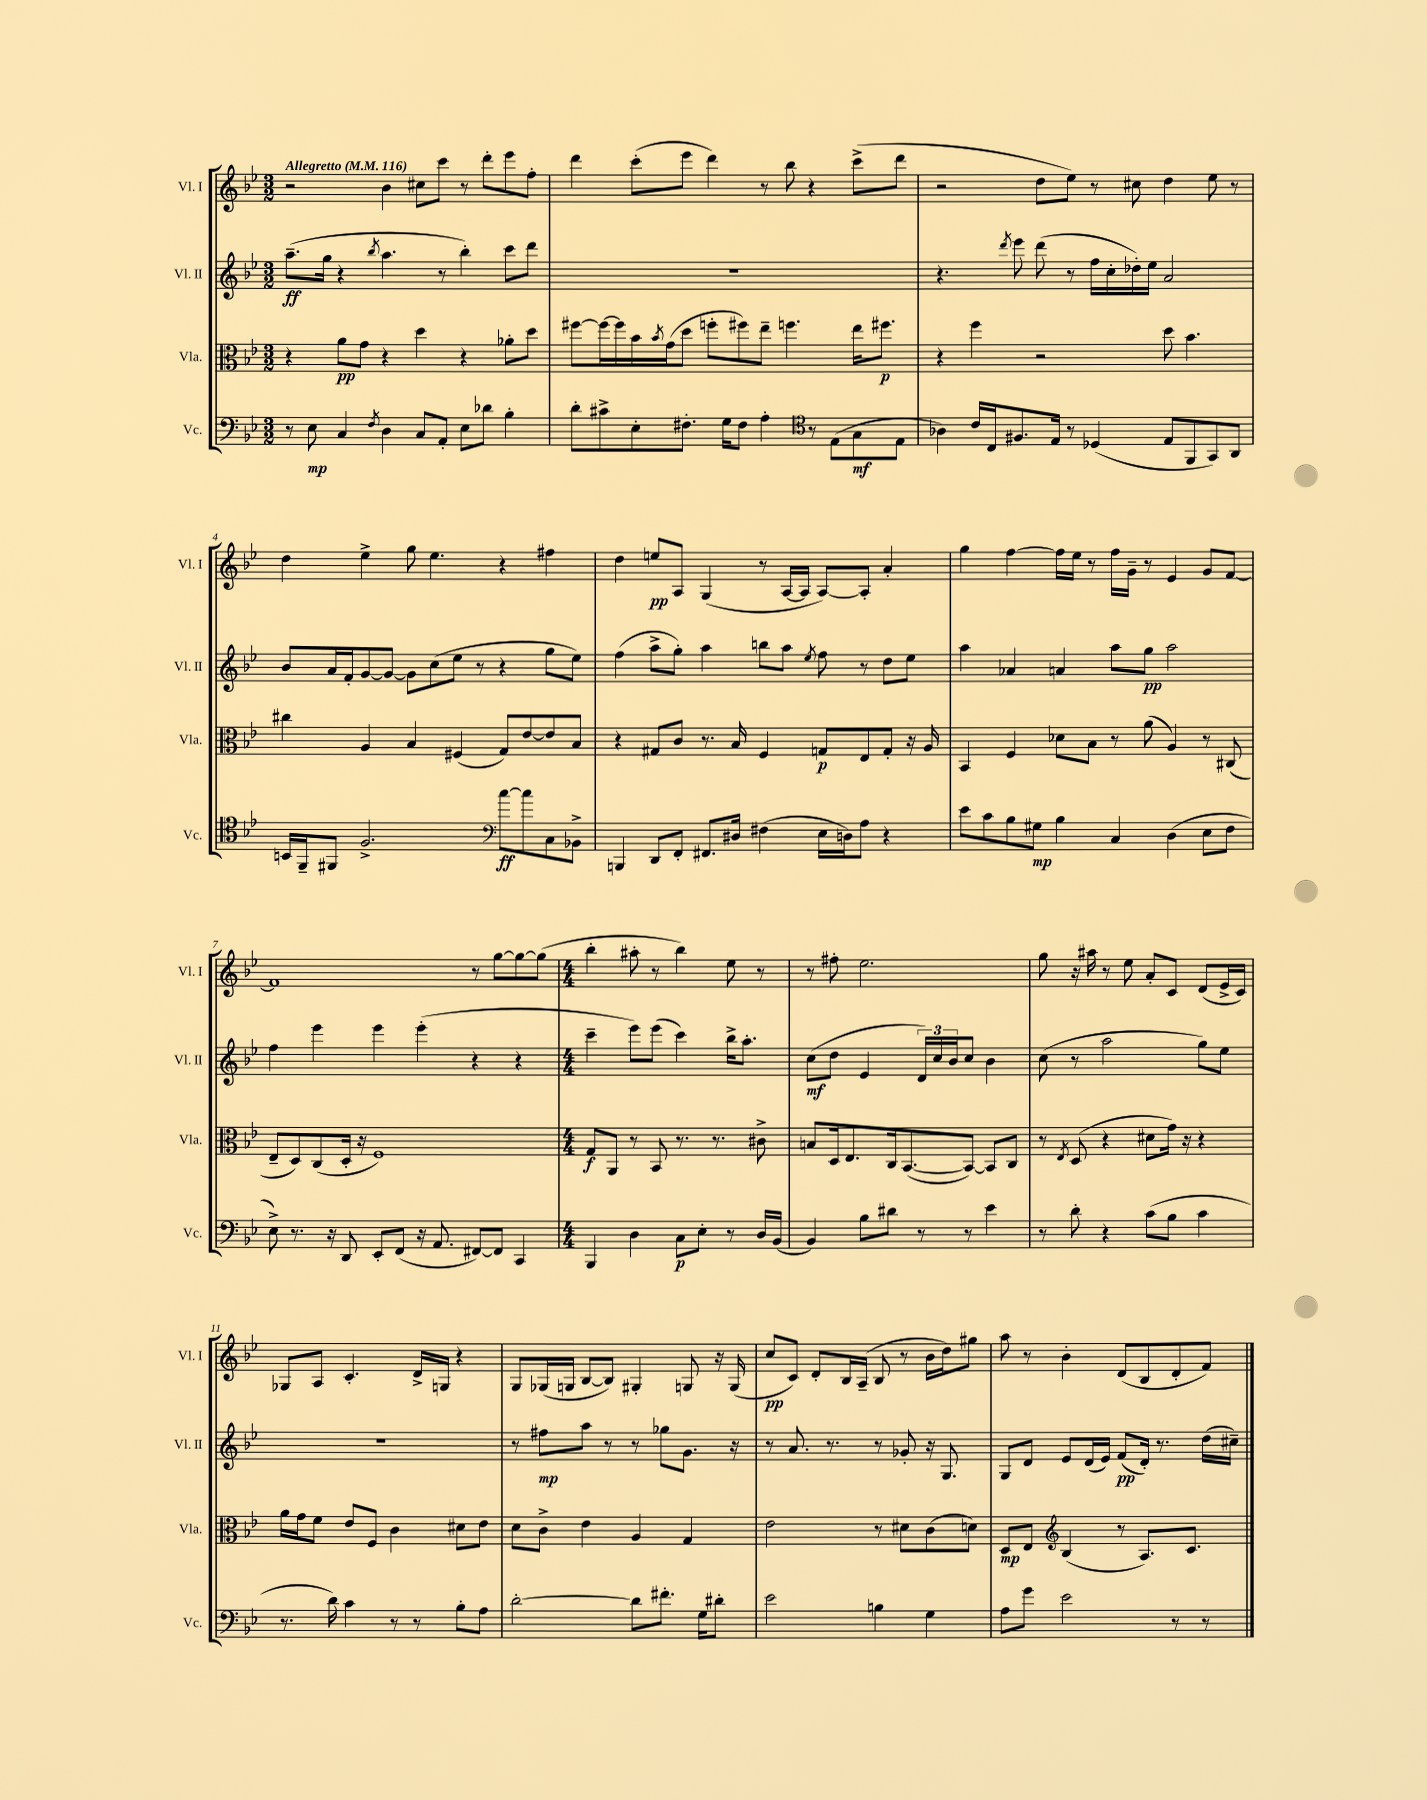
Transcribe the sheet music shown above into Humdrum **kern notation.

**kern	**kern	**kern	**kern
*staff4	*staff3	*staff2	*staff1
*clefF4	*clefC3	*clefG2	*clefG2
*k[b-e-]	*k[b-e-]	*k[b-e-]	*k[b-e-]
*M3/2	*M3/2	*M3/2	*M3/2
*MM116	*MM116	*MM116	*MM116
8r	4r	(8.aa~	2r
8E-	.	.	.
.	.	16gg	.
4C	8a	4r	.
.	8g	.	.
8qF	.	8qbb-	.
4D	4r	4.aa	4b-
8C	4dd	.	8cc#
8AA'	.	8r	8ccc
8E-	4r	4bb-')	8r
8d-	.	.	8ddd'
4B-'	8a-'	8ccc	8eee-
.	8dd	8ddd	8ff'
=	=	=	=
8d'	[8ff#	1.r	4ddd
8c#^	16ff#_	.	.
.	16ff#]	.	.
8E-'	16b-	.	(8ccc'
.	8qb-	.	.
.	(16g	.	.
8.F#'	8dd	.	8eee-
.	8ff'	.	4ddd)
16G	.	.	.
8F#	8ff#)	.	.
4A'	8ee-~	.	8r
.	4.ff	.	8bb-
8r	.	.	4r
(8E-	.	.	.
8G	16ee-	.	(8ccc^
.	8.ff#	.	.
8E-	.	.	8ddd
=	=	=	=
*clefC4	*	*	*
4A-)	4r	4.r	2r
16c	4ff	.	.
16C	.	.	.
.	.	8qddd	.
8.F#	.	8eee-	.
.	2r	(8ddd	8dd
16E-	.	.	.
8r	.	8r	8ee-)
(4D-	.	16ff	8r
.	.	16cc'	.
.	.	16dd-')	8cc#
.	.	16ee-	.
8E-	8dd	2a	4dd
8FF	4.b-	.	.
8GG)	.	.	8ee-
8AA	.	.	8r
=	=	=	=
16BB	4cc#	8b-	4dd
16FF~	.	.	.
8FF#	.	16a	.
.	.	16f'	.
2.F^	4A	[8g	4ee-^
.	.	8g_	.
.	4B-	8g]	8gg
.	.	(8cc	4.ee-
.	(4F#	8ee-	.
.	.	8r	.
[8cc	8G)	4r	4r
8cc]	[8e-	.	.
8C	8e-]	8gg	4ff#
8BB-^	8B-	8ee-)	.
=	=	=	=
*clefF4	*	*	*
4BBB	4r	(4ff	4dd
8DD	8G#	8aa^	8ee
8FF'	8c	8gg')	8A
8.FF#	8.r	4aa	(4G
16D#	16B-	.	.
(4F#	4F	8bb	8r
.	.	8aa	[16A
.	.	.	16A]
.	.	8qee-	.
16E-	8G	8ff	[8A)
16D)	.	.	.
8A	8E-	8r	8A']
4r	8G'	8dd	4a'
.	16r	8ee-	.
.	16A	.	.
=	=	=	=
8e-	4BB-	4aa	4gg
8c	.	.	.
8B-	4F	4a-	[4ff
8G#	.	.	.
4B-	8d-	4a	16ff]
.	.	.	16ee-
.	8B-	.	8r
4C	8r	8aa	16ff
.	.	.	16g~
.	(8a	8gg	8r
(4D	4A)	2aa	4e-
8E-	8r	.	8g
8F	(8C#	.	[8f
=	=	=	=
8E-^)	8E-~	4ff	1f]
8.r	8D)	.	.
.	(8C	4eee-	.
16r	.	.	.
8DD	16D'	.	.
.	16r	.	.
8EE-'	1F)	4eee-	.
(8FF	.	.	.
16r	.	(4eee-'	.
8.AA	.	.	.
[8FF#)	.	4r	8r
8FF#]	.	.	[8gg
4CC	.	4r	8gg_
.	.	.	(8gg]
=	=	=	=
*M4/4	*M4/4	*M4/4	*M4/4
4BBB-	8G	4ccc~	4bb-'
.	8AA	.	.
4D	8r	8eee-)	8aa#'
.	8BB-	(8eee-	8r
8C	8.r	4ccc)	4bb-)
8E-'	.	.	.
.	8.r	.	.
8r	.	16bb-^	8ee-
.	.	8.aa'	.
16D	8c#^	.	8r
(16BB-	.	.	.
=	=	=	=
4BB-)	8B	(8cc	8r
.	16D	8dd	8ff#'
.	8.E-	.	.
8B-	.	4e-	2.ee-
8d#	16C	.	.
.	([8.BB-	.	.
8r	.	24d)	.
.	.	24cc	.
.	.	24b-	.
8r	8BB-_)	8cc	.
4e-	8BB-]	4b-	.
.	8C	.	.
=	=	=	=
8r	8r	(8cc	8gg
.	8qE-	.	.
8d'	(8D	8r	16r
.	.	.	16aa#
4r	4r	2aa	8r
.	.	.	8ee-
(8c	8d#	.	8a'
8B-	16g)	.	8c
.	16r	.	.
4c	4r	8gg)	(8d
.	.	8ee-	16e-^
.	.	.	16c)
=	=	=	=
8.r	16a	1r	8G-
.	16g	.	.
.	8f	.	8A
16d)	.	.	.
4c	8e-	.	4.c'
.	8F	.	.
8r	4c	.	.
8r	.	.	16d^
.	.	.	16G
8B-'	8d#	.	4r
8A	8e-	.	.
=	=	=	=
[2d'	8d	8r	8G
.	8c^	8ff#	(16G-
.	.	.	16G
.	4e-	8aa	[8B-
.	.	8r	8B-])
8d]	4A	8r	4G#'
8.f#'	.	8gg-	.
.	4G	8.g	8G
16G	.	.	.
8d#'	.	.	16r
.	.	16r	(16G
=	=	=	=
2e-	2e-	8r	8cc
.	.	8.a	8c)
.	.	.	8d'
.	.	8.r	.
.	.	.	16B-
.	.	.	(16A~
4B	8r	8r	8B-
.	8d#	8g-'	8r
4G	(8c	16r	16b-
.	.	8.G	16dd)
.	8d)	.	8gg#
=	=	=	=
8A	8D	8G	8aa
8g	8E-	8d	8r
*	*clefG2	*	*
2e-	(4B-	8e-	4b-'
.	.	(16d	.
.	.	16e-)	.
.	8r	(8f	(8d
.	8.A)	16d')	8B-
.	.	8.r	.
8r	.	.	8d'
.	8.c	.	.
8r	.	(16dd	8f)
.	.	16cc#~)	.
==	==	==	==
*-	*-	*-	*-
